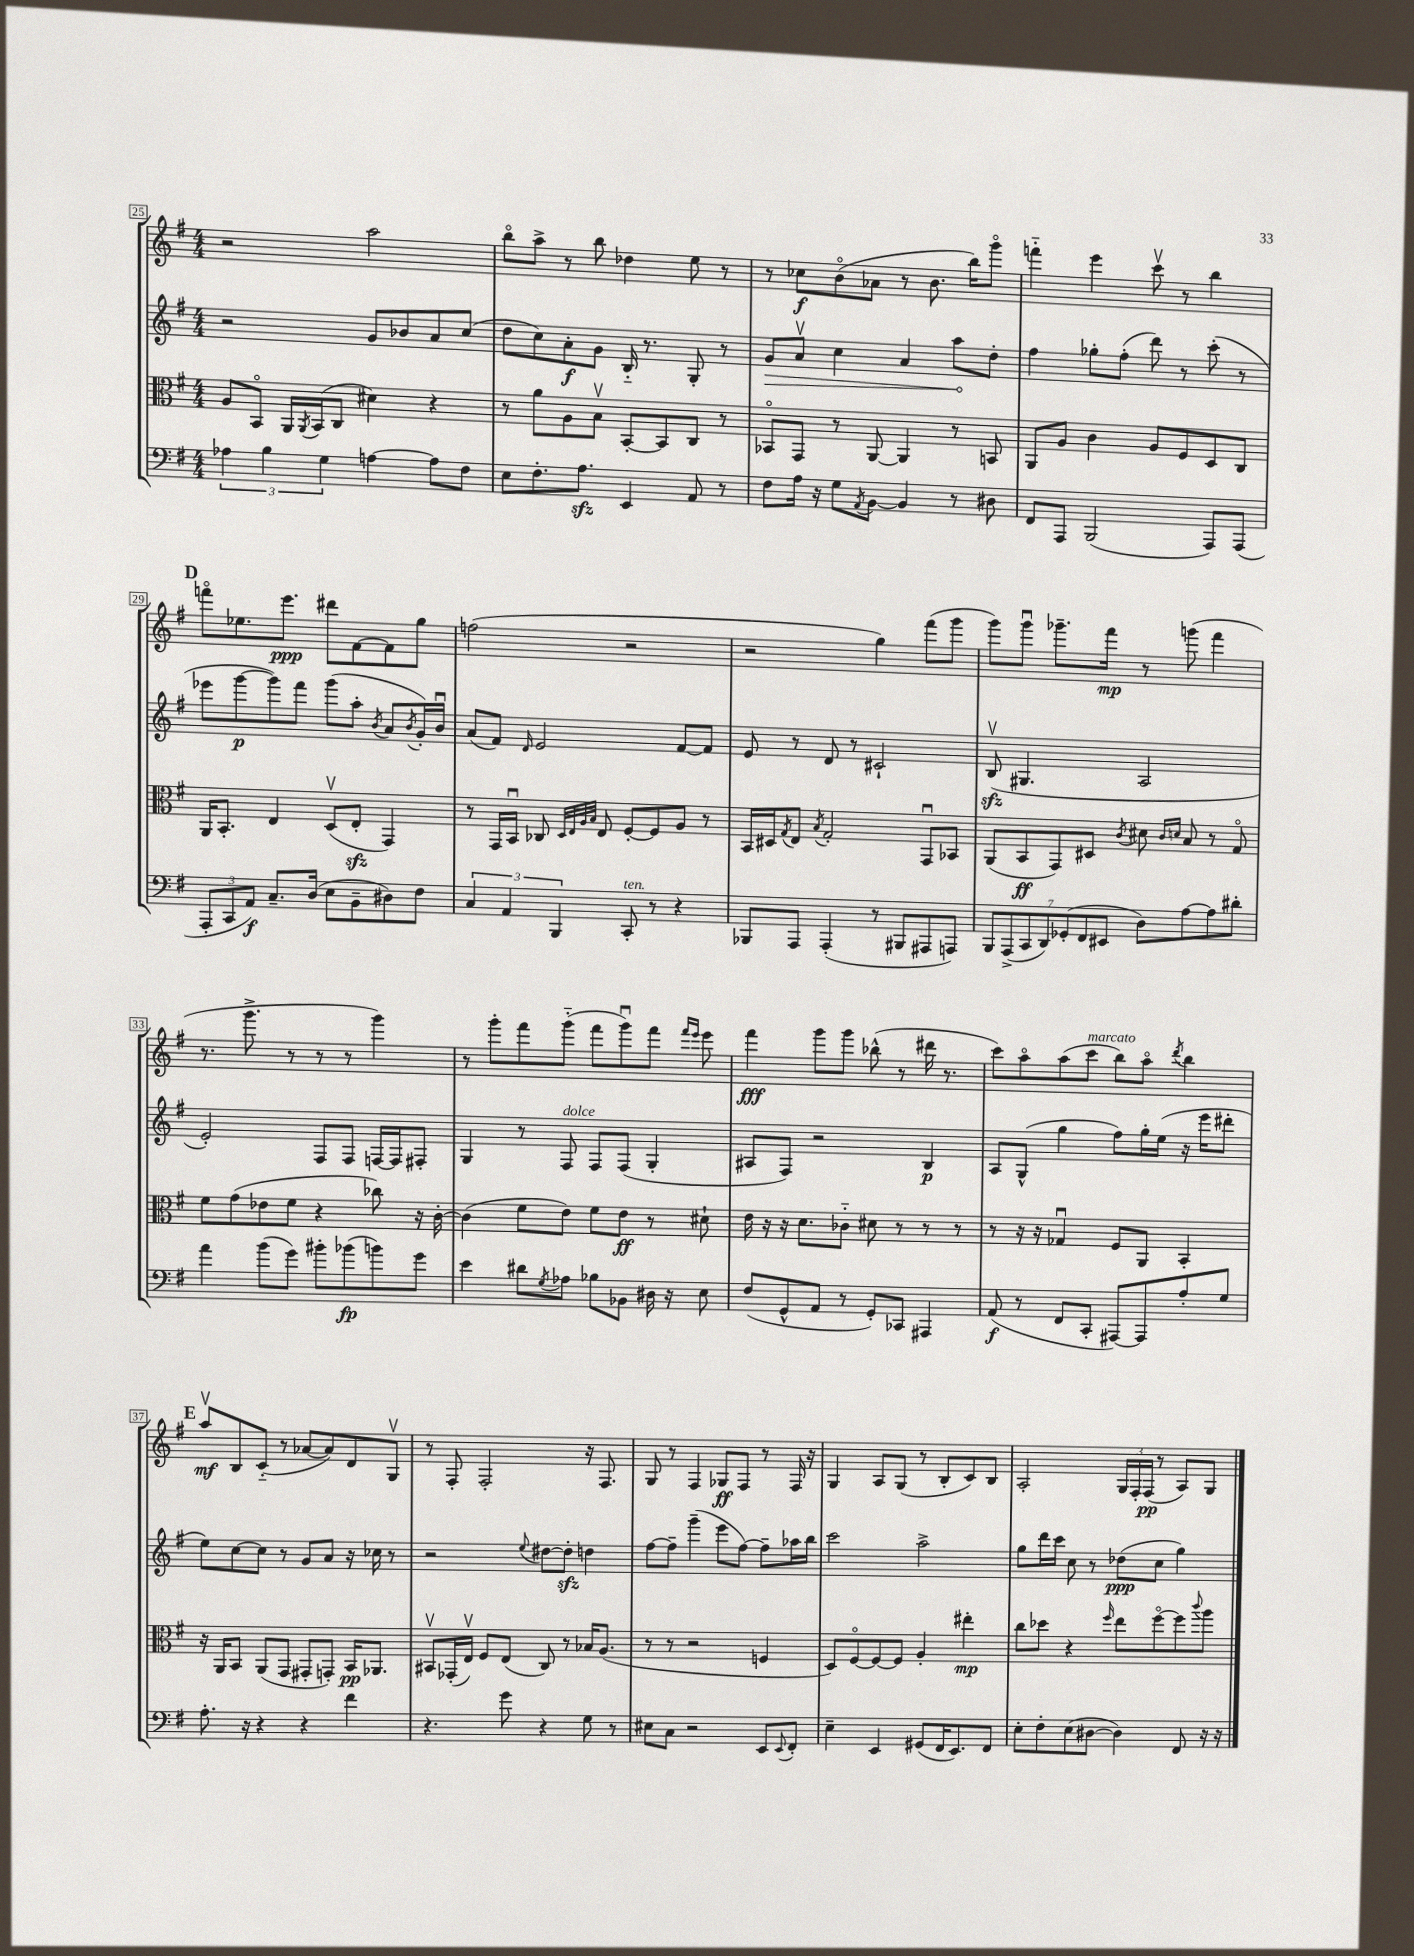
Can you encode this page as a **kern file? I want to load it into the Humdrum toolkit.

**kern	**dynam	**kern	**dynam	**kern	**dynam	**kern	**dynam
*part4	*part4	*part3	*part3	*part2	*part2	*part1	*part1
*staff4	*staff4	*staff3	*staff3	*staff2	*staff2	*staff1	*staff1
*clefF4	*	*clefC3	*	*clefG2	*	*clefG2	*
*k[f#]	*	*k[f#]	*	*k[f#]	*	*k[f#]	*
*M4/4	*	*M4/4	*	*M4/4	*	*M4/4	*
=25	=25	=25	=25	=25	=25	=25	=25
6A-X\	.	8A/L	.	2r	.	2r	.
.	.	8BB/J	.	.	.	.	.
6B\	.	.	.	.	.	.	.
.	.	16AA/LL	.	.	.	.	.
.	.	8qAA/	.	.	.	.	.
.	.	(16BB/J	.	.	.	.	.
6G\	.	.	.	.	.	.	.
.	.	8C/J	.	.	.	.	.
[4An\	.	4d#X\)	.	8g/L	.	2aa\	.
.	.	.	.	8b-X/	.	.	.
8A\L]	.	4r	.	8a/	.	.	.
8F#\J	.	.	.	(8cc/J	.	.	.
=26	=26	=26	=26	=26	=26	=26	=26
8E\L	.	8r	.	8dd\L	.	8bb\L	.
8.F#'\	.	8a\L	.	8cc\)	.	8aa^\J	.
.	.	8A\	.	8a'\	f	8r	.
8.Azz\J	.	.	.	.	.	.	.
.	.	8Bv\J	.	8g\J	.	8bb\	.
4EE/	.	[8BB'/L	.	16B/	.	4dd-X\	.
.	.	.	.	8.r	.	.	.
.	.	8BB/]	.	.	.	.	.
8AA/	.	8C/J	.	8G'/	.	8ee\	.
8r	.	8r	.	8r	.	8r	.
=27	=27	=27	=27	=27	=27	=27	=27
!	!	!	!	!	!LO:HP:b	!	!
8F#\L	.	8BB-X/L	.	8g/L	>	8r	.
16A\Jk	.	8GG/J	.	8av/J	.	8cc-X\L	f
16r	.	.	.	.	.	.	.
8G\L	.	8r	.	4cc\	.	(8b\	.
8qAA/	.	.	.	.	.	.	.
[8BB\J	.	[8AA/	.	.	.	8a-X\J	.
4BB/]	.	4AA/]	.	4a/	.	8r	.
.	.	.	.	.	.	8.b\	.
8r	.	8r	.	8aa\L	.	.	.
.	.	.	.	.	.	16bb\KL)	.
8D#X\	.	8BBn/	.	8dd'\J	]	8ggg\J	.
=28	=28	=28	=28	=28	=28	=28	=28
8FF#/L	.	8AA/L	.	4ff#\	.	4fffn\	.
8AAA/J	.	8A/J	.	.	.	.	.
(2BBB/	.	4c\	.	8gg-X'\L	.	4eee\	.
.	.	.	.	(8ff#'\J	.	.	.
.	.	8A/L	.	8ddd\)	.	8cccv\	.
.	.	8F#/	.	8r	.	8r	.
8AAA/L)	.	8D/	.	(8ccc'\	.	4bb\	.
(8AAA/J	.	8C/J	.	8r	.	.	.
!!LO:LB:g=z
!!LO:REH:place=s1:t=D
=29	=29	=29	=29	=29	=29	=29	=29
12AAA'/L	.	16AA/KL	.	8eee-X\L	.	8fffn\L	.
.	.	8.BB'/J	.	.	.	.	.
12CC/	.	.	.	.	.	.	.
.	.	.	.	[8ggg\	p	8.ee-X\	.
12AA/J)	f	.	.	.	.	.	.
8.C~/L	.	4E/	.	8ggg\])	.	.	.
.	.	.	.	.	.	8.eee\J	ppp
.	.	.	.	8fff#\J	.	.	.
(16D/Jk	.	.	.	.	.	.	.
8E\L	.	(8Dv/L	.	(8ggg\L	.	8ddd#X\L	.
8BB~\	.	8Ezz'/J	.	8aa'\J	.	[8f#\	.
.	.	.	.	8qb/	.	.	.
8D#X\)	.	4GG/)	.	8a/L	.	8f#\]	.
.	.	.	.	8qb/	.	.	.
8F#\J	.	.	.	16g'/L)	.	8gg\J	.
.	.	.	.	16bu/JJ	.	.	.
=30	=30	=30	=30	=30	=30	=30	=30
6C/	.	8r	.	(8a/L	.	(2ffn\	.
.	.	16GG/LL	.	8f#/J)	.	.	.
6AA/	.	.	.	.	.	.	.
.	.	16BBu/JJ	.	.	.	.	.
.	.	.	.	16qqd/	.	.	.
.	.	8C-X/	.	2e/	.	.	.
6BBB/	.	.	.	.	.	.	.
.	.	32qqD/LLL	.	.	.	.	.
.	.	32qqE/	.	.	.	.	.
.	.	32qqA/	.	.	.	.	.
.	.	32qqB/JJJ	.	.	.	.	.
.	.	8E/	.	.	.	.	.
!LO:TX:a:i:t=ten.	!	!	!	!	!	!	!
8CC'/	.	[8F#'/L	.	.	.	2r	.
8r	.	8F#/]	.	.	.	.	.
4r	.	8A/J	.	[8f#/L	.	.	.
.	.	8r	.	8f#/J]	.	.	.
=31	=31	=31	=31	=31	=31	=31	=31
8BBB-X/L	.	16BB/LL	.	8e/	.	2r	.
.	.	16D#X/J	.	.	.	.	.
.	.	8qG/	.	.	.	.	.
8AAA/J	.	8E/J	.	8r	.	.	.
.	.	8qB/	.	.	.	.	.
(4AAA'/	.	2G'/	.	8d/	.	.	.
.	.	.	.	8r	.	.	.
8r	.	.	.	2c#X`/	.	4gg\)	.
8BBB#X/L	.	.	.	.	.	.	.
8AAA#X/	.	8GGu/L	.	.	.	(8fff#\L	.
8AAAn/J)	.	8BB-X/J	.	.	.	8ggg\J	.
=32	=32	=32	=32	=32	=32	=32	=32
14BBB/L	.	(8AA/L	.	(8Bzzv/	.	8ggg\L)	.
(14AAA^/	.	.	.	.	.	.	.
.	.	8BB/	ff	4.G#X/	.	8gggu\J	.
14CC/	.	.	.	.	.	.	.
14DD/)	.	.	.	.	.	.	.
.	.	8GG/)	.	.	.	8.ggg-X~\L	.
(14GG-X'/	.	.	.	.	.	.	.
14FF#/	.	.	.	.	.	.	.
.	.	8D#X/J	.	.	.	.	.
14EE#X/J	.	.	.	.	.	.	.
.	.	.	.	.	.	16fff#\Jk	mp
.	.	8qc/	.	.	.	.	.
8D\L)	.	8d#X\	.	2A/	.	8r	.
.	.	16qqc/LL	.	.	.	.	.
.	.	16qqdn/JJ	.	.	.	.	.
[8A\	.	8B/	.	.	.	(8gggn\	.
8A\]	.	8r	.	.	.	4fff#\	.
8d#X'\J	.	8G/	.	.	.	.	.
!!LO:LB:g=z
=33	=33	=33	=33	=33	=33	=33	=33
4a\	.	8f#\L	.	2e'/)	.	8.r	.
.	.	(8g\	.	.	.	.	.
.	.	.	.	.	.	8.ggg^\	.
(8b\L	.	8e-X\	.	.	.	.	.
8g\J)	.	8f#\J	.	.	.	8r	.
8b#X'\L	.	4r	.	8F#/L	.	8r	.
(8b-X\	fp	.	.	8F#/J	.	8r	.
8bn\)	.	8cc-X\)	.	[16Fn/LL	.	4ggg\)	.
.	.	.	.	16F/J]	.	.	.
8g\J	.	16r	.	8F#X'/J	.	.	.
.	.	[16c'\	.	.	.	.	.
=34	=34	=34	=34	=34	=34	=34	=34
4e\	.	(4c\]	.	4G/	.	8r	.
.	.	.	.	.	.	8ggg'\L	.
8d#X\L	.	8f#\L	.	8r	.	8fff#\	.
8qG/	.	.	.	.	.	.	.
!	!	!	!	!LO:TX:a:i:t=dolce	!	!	!
8A-X\J	.	8e\J)	.	8F#/	.	(8ggg\J	.
8B-X\L	.	8f#\L	.	8F#/L	.	8fff#\L	.
8BB-X\J	.	8e\J	ff	(8F#/J	.	8gggu\)	.
16D#X\	.	8r	.	4G'/	.	8fff#\J	.
16r	.	.	.	.	.	.	.
.	.	.	.	.	.	16qqfff#/LL	.
.	.	.	.	.	.	16qqeee/JJ	.
8E\	.	8d#X`\	.	.	.	8eee\	.
=35	=35	=35	=35	=35	=35	=35	=35
(8F#/L	.	16e\	.	8A#X/L	.	4fff#\	fff
.	.	16r	.	.	.	.	.
8GG^^/	.	16r	.	8F#/J)	.	.	.
.	.	8.d\L	.	.	.	.	.
8AA/J	.	.	.	2r	.	8ggg\L	.
8r	.	8c-X\J	.	.	.	8ggg\J	.
8GG'/L)	.	8d#X\	.	.	.	(8bb-X^^\	.
8CC-X/J	.	8r	.	.	.	8r	.
4AAA#X/	.	8r	.	4B/	p	16ddd#X\	.
.	.	.	.	.	.	8.r	.
.	.	8r	.	.	.	.	.
=36	=36	=36	=36	=36	=36	=36	=36
(8AA/	f	8r	.	8A/L	.	8ccc\L)	.
8r	.	16r	.	(8G^^/J	.	8aa\	.
.	.	16r	.	.	.	.	.
8FF#/L	.	4G-Xu/	.	4gg\	.	(8aa\	.
!	!	!	!	!	!	!LO:TX:a:i:t=marcato	!
8CC'/J	.	.	.	.	.	8ccc\J	.
[8AAA#X/L)	.	8F#/L	.	8ff#\L)	.	8bb\L)	.
8AAA#/]	.	8AA/J	.	16gg'\L	.	8aa\J	.
.	.	.	.	(16ee\JJ	.	.	.
.	.	.	.	.	.	8qddd/	.
8A'/	.	4BB'/	.	16r	.	4bb\	.
.	.	.	.	16eee\KL	.	.	.
8G/J	.	.	.	8ddd#X'\J	.	.	.
!!LO:LB:g=z
!!LO:REH:place=s1:t=E
=37	=37	=37	=37	=37	=37	=37	=37
8.A'\	.	16r	.	8ee\L)	.	8aav/L	mf
.	.	16AA/KL	.	.	.	.	.
.	.	8BB/J	.	[8cc\	.	8B/	.
16r	.	.	.	.	.	.	.
4r	.	(8AA/L	.	8cc\J]	.	(8c/J	.
.	.	8GG/J	.	8r	.	8r	.
4r	.	8GG#X'/L	.	8g/L	.	[8a-X/L	.
.	.	8GGn'/J)	.	8a/J	.	8a-/])	.
4f#\	.	16BB/KL	pp	16r	.	8d/	.
.	.	8.AA-X/J	.	16cc-X\	.	.	.
.	.	.	.	8r	.	8Gv/J	.
=38	=38	=38	=38	=38	=38	=38	=38
4.r	.	8BB#Xv/L	.	2r	.	8r	.
.	.	(16GG-X'/L	.	.	.	8F#'/	.
.	.	16Ev/JJ)	.	.	.	.	.
.	.	8F#/L	.	.	.	2F#'/	.
8g\	.	(8E/J	.	.	.	.	.
.	.	.	.	8qqee/	.	.	.
4r	.	8C/)	.	[8dd#X\L	.	.	.
.	.	8r	.	8dd#zz'\J]	.	.	.
8G\	.	16B-X/KL	.	4ddn\	.	16r	.
.	.	(8.A/J	.	.	.	8.F#/	.
8r	.	.	.	.	.	.	.
=39	=39	=39	=39	=39	=39	=39	=39
8E#X\L	.	8r	.	[8ff#\L	.	8G/	.
8C\J	.	8r	.	8ff#~\J]	.	8r	.
2r	.	2r	.	(4ggg~\	.	4F#/	.
.	.	.	.	8eee\L	.	8G-X/L	ff
.	.	.	.	[8ff#\J)	.	8F#/J	.
8EE/L	.	4Fn/	.	8ff#~\L]	.	8r	.
8qqEE/	.	.	.	.	.	.	.
8FF#'/J	.	.	.	16aa-X\L	.	16F#/	.
.	.	.	.	16bb\JJ	.	16r	.
=40	=40	=40	=40	=40	=40	=40	=40
4E~\	.	8D/L)	.	2ccc\	.	4G/	.
.	.	[8F#/	.	.	.	.	.
4EE/	.	8F#/_	.	.	.	8A/L	.
.	.	8F#/J]	.	.	.	(8G/J	.
(8GG#X/L	.	4A'/	.	2aa^\	.	8r	.
16FF#/K	.	.	.	.	.	8B'/L	.
8.EE/)	.	.	.	.	.	.	.
.	.	4ee#X'\	mp	.	.	8c/)	.
8FF#/J	.	.	.	.	.	8B/J	.
=41	=41	=41	=41	=41	=41	=41	=41
8E'\L	.	8cc\L	.	8gg\L	.	2A'/	.
8F#'\	.	8dd-X\J	.	16ddd\L	.	.	.
.	.	.	.	16ccc\JJ	.	.	.
(8E\	.	4r	.	8cc\	.	.	.
[8D#X\J	.	.	.	8r	.	.	.
.	.	16qqff#/	.	.	.	.	.
4D#\])	.	8ee\L	.	(8dd-X\L	ppp	24G/LL	.
.	.	.	.	.	.	24F#'/	.
.	.	.	.	.	.	(24F#/JJ	pp
.	.	[8ff#\	.	8cc\J	.	8r	.
8FF#/	.	8ff#\]	.	4gg\)	.	8A/L)	.
.	.	8qqccc/	.	.	.	.	.
16r	.	8aa\J	.	.	.	8G/J	.
16r	.	.	.	.	.	.	.
==	==	==	==	==	==	==	==
*-	*-	*-	*-	*-	*-	*-	*-
